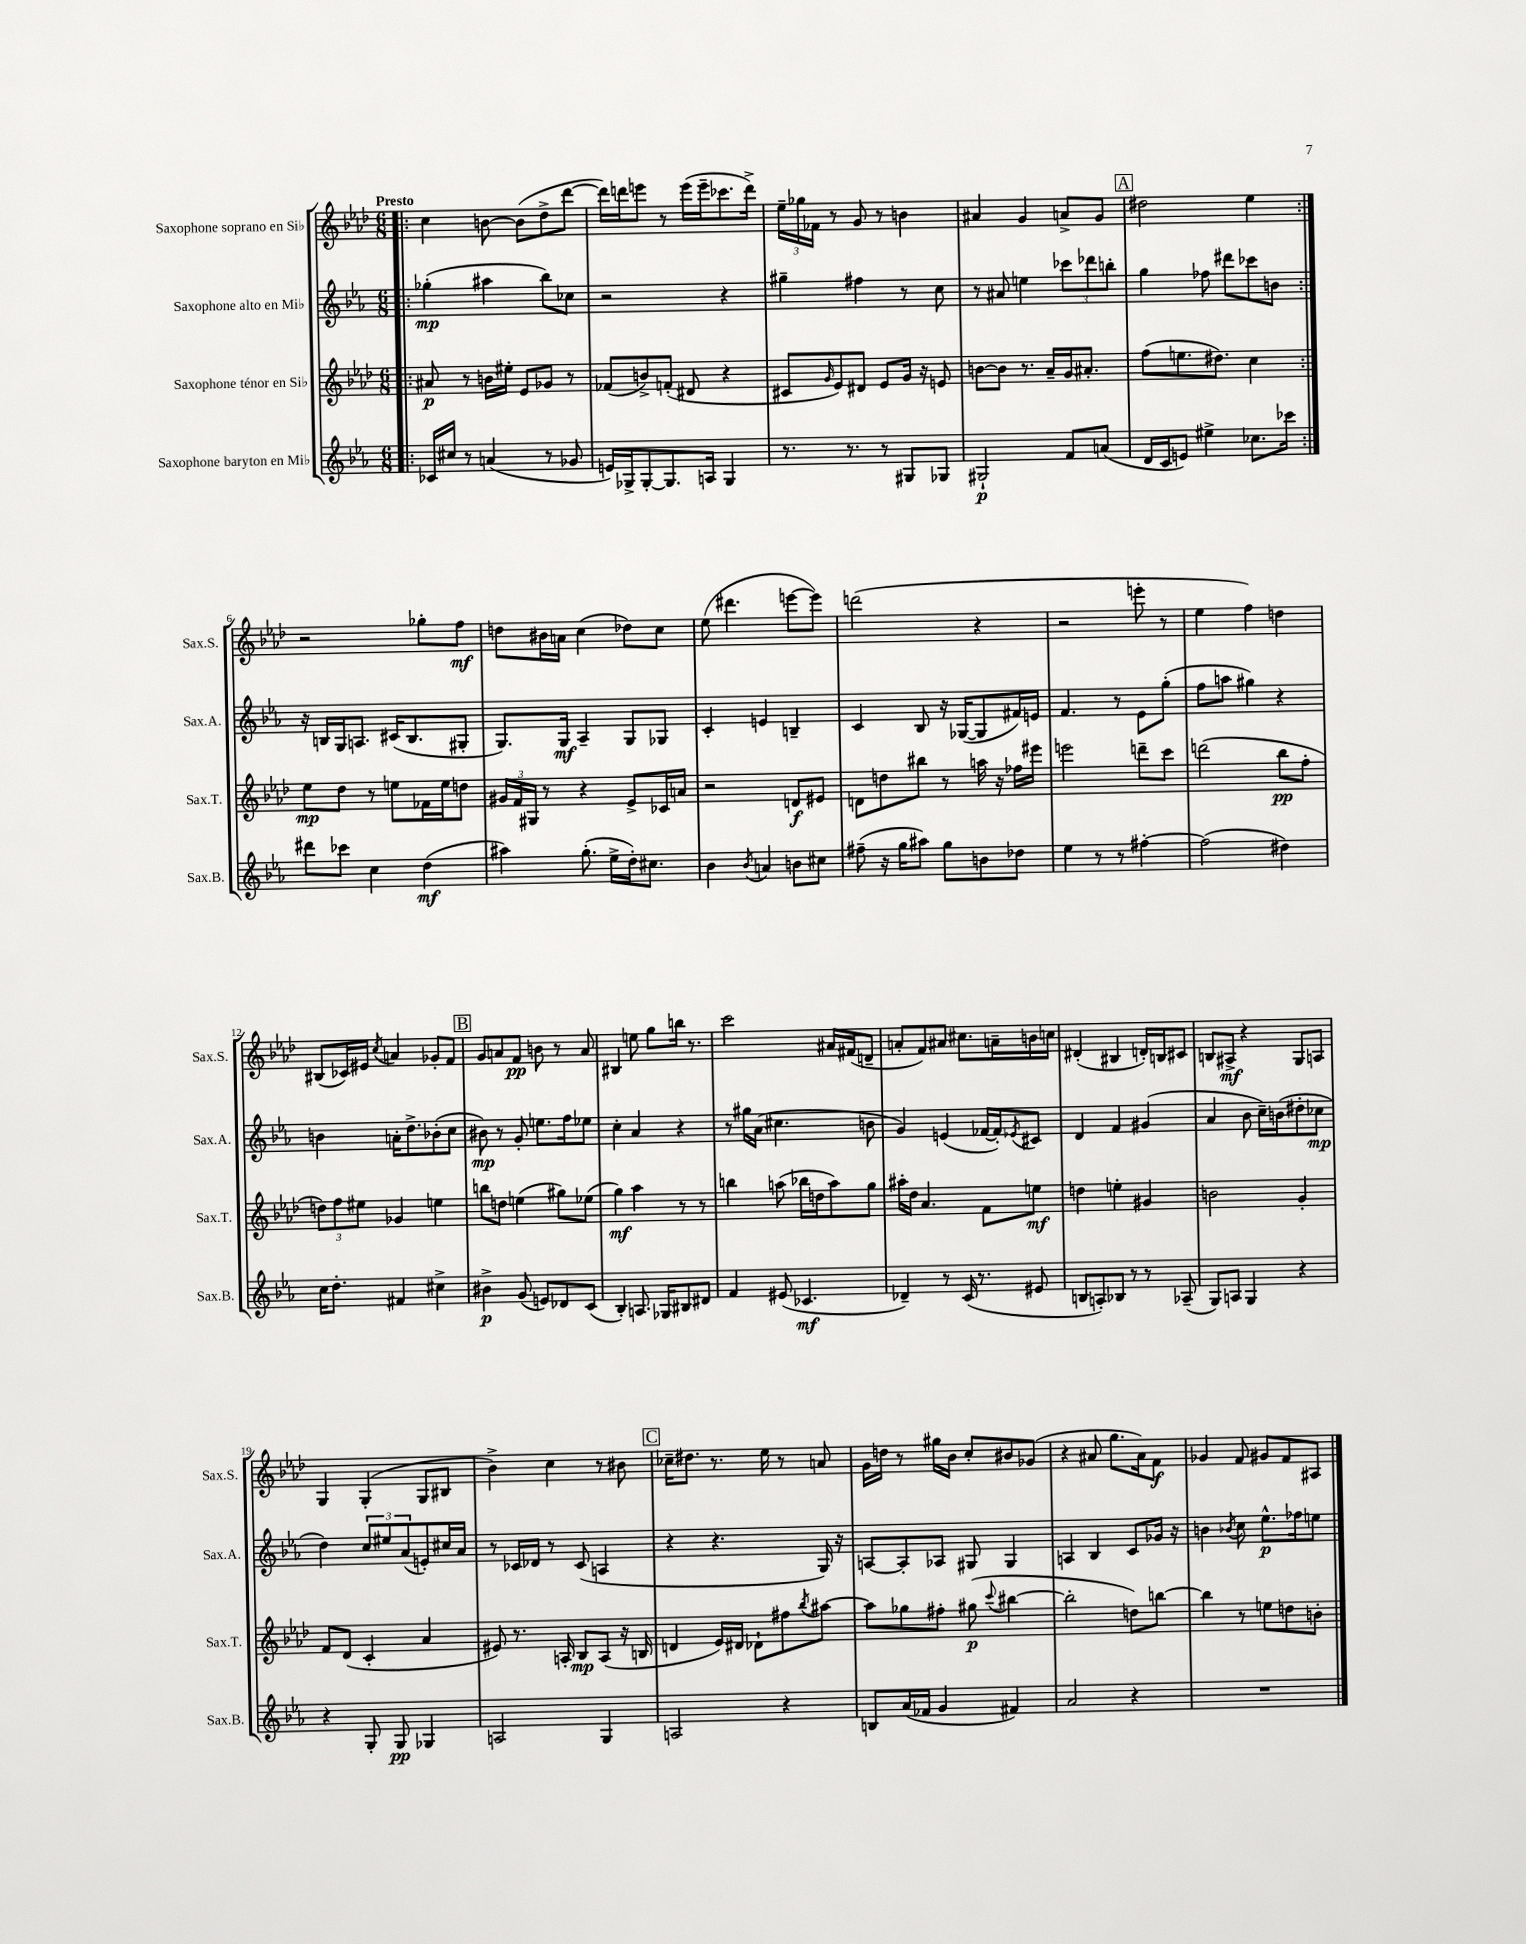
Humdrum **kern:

**kern	**kern	**kern	**kern
*staff4	*staff3	*staff2	*staff1
*clefG2	*clefG2	*clefG2	*clefG2
*k[b-e-a-]	*k[b-e-a-d-]	*k[b-e-a-]	*k[b-e-a-d-]
*M6/8	*M6/8	*M6/8	*M6/8
=!|:	=!|:	=!|:	=!|:
16c-	8a#	(4gg-'	4cc
16cc#	.	.	.
8r	8r	.	.
(4a	16b	4aa#	[8b
.	16ee#'	.	.
.	8e-	.	(8b]
8r	8g-	8bb-)	8dd-^
8g-	8r	8cc-	[8ddd-
=	=	=	=
16e)	(8f-	2r	16ddd-])
16G-^	.	.	16ddd
[8G-'	8b^)	.	8eee
8.G-]	(8f'	.	8r
.	8d#	.	(16eee
16A	.	.	16eee~
4G-	4r	4r	8.ccc-
.	.	.	16ddd^)
=	=	=	=
8.r	8c#	4gg#~	24ee-~
.	.	.	24gg-
.	.	.	24f-
.	16qqg	.	.
.	8e-)	.	8r
8.r	.	.	.
.	8d#	4ff#	8g
8r	8e-	.	8r
8G#	16g	8r	4b
.	16r	.	.
8G-	8e	8cc	.
=	=	=	=
2G#`	[8b	8r	4a#
.	8b]	8a#	.
.	8.r	4ee	4g
.	16a-~	.	.
8f	16g	12ccc-	8a^
.	8.a#'	.	.
.	.	12ddd-	.
(8a	.	.	8g
.	.	12bb'	.
=	=	=	=
16d	(8ff	4gg	2dd#
16c	.	.	.
8e)	8.ee	.	.
4ee#^	.	8ff-	.
.	8.dd#)	.	.
.	.	8ddd#	.
8.cc-	4cc	8ccc-	4ee-
.	.	8b	.
16ccc-	.	.	.
=:|!	=:|!	=:|!	=:|!
8ddd#	8ee-	16r	2r
.	.	16B	.
8ccc-	8dd-	16G	.
.	.	8.A	.
4cc	8r	.	.
.	8ee	(16c#	.
.	.	8.B	.
(4dd	16f-	.	8gg-'
.	16ee	.	.
.	8dd	8G#'	8ff
=	=	=	=
4aa#)	24g#	8.G)	8dd
.	24f	.	.
.	24G#	.	.
.	8r	.	16b#
.	.	16G	16a
(8.gg'	4r	4A-~	(4cc
16ee-^	.	.	.
16dd')	8e-^	8G	8dd-)
8.cc#	.	.	.
.	16c-	8G-	8cc
.	16a	.	.
=	=	=	=
4b-	2r	4c'	(8ee-
.	.	.	4.ddd#
8qb-	.	.	.
4a	.	4e	.
8b	8d	4B~	[8eee
8cc#	8e#	.	8eee])
=	=	=	=
(8ff#~	8d	4c	(2ddd
16r	8dd	.	.
16gg	.	.	.
8aa#)	8bb#	8B-	.
8gg	8r	16r	.
.	.	([16G-	.
8b	16aa	8G-]	4r
.	16r	.	.
8dd-	16ff-	16f#)	.
.	16eee#	16e	.
=	=	=	=
4ee-	2eee	4.f	2r
8r	.	.	.
8r	.	8r	.
[4ff#'	8ddd~	8e-	8eee'
.	8ccc	(8gg'	8r
=	=	=	=
(2ff#]	(2ddd	8ff	4ee-
.	.	8aa	.
.	.	4gg#)	4ff)
4dd#)	8bb-	4r	4dd
.	8ff'	.	.
=	=	=	=
16cc	12dd)	4b	(8B#
8.dd'	.	.	.
.	12ff	.	.
.	.	.	16c-)
.	12ee#	.	.
.	.	.	16e#
.	.	.	8qcc
4f#	4g-	16a'	4a
.	.	8.dd^	.
4cc#^	4ee	(8b-'	8g-'
.	.	8cc	8f
=	=	=	=
4b#^	8bb	8b#)	8g
.	8dd	8r	8a
(8g	(4ee	8g'	8f
8e)	.	8.ee	8b
8d-	8gg#)	.	8r
.	.	16ff	.
(8c	(8ee-	8ee-	8a
=	=	=	=
4B-')	4gg)	4cc'	4B#
8.A	4aa-	4a-	8ee
.	.	.	8gg
16G-	.	.	.
8B#	8r	4r	16bb
.	.	.	8.r
8d#	8r	.	.
=	=	=	=
4f	4bb	8r	2ccc
.	.	16gg#	.
.	.	(16a-	.
(8e#	(8aa	4.cc#	.
4.c-	16bb-	.	.
.	16dd	.	.
.	8aa)	.	16a#
.	.	.	(16f#
.	8gg	8b	8d~
=	=	=	=
4d-~)	16aa#'	4g)	8a'
.	16dd-	.	.
.	4.a-	.	8f)
8r	.	(4e	8a#
(16c	.	.	8.cc#
8.r	.	.	.
.	8f	[16f-	.
.	.	16f-'])	16a~
.	.	8qe-	.
8e#	8ee	8c#	16b
.	.	.	16cc
=	=	=	=
8B	4dd	4d	(4d#'
8A')	.	.	.
8B-	4ee'	4f	4B#
8r	.	.	.
8r	4g#	(4g#	16d')
.	.	.	16B
(8A-~	.	.	8c#
=	=	=	=
8G)	2b	4a-	8B
8A	.	.	8A#^
4G	.	8b-	4r
.	.	16cc~)	.
.	.	(16b	.
4r	4g'	8dd#'	8G
.	.	8cc-	8A
=	=	=	=
4r	8f	4dd)	4G
.	(8d-	.	.
8G'	4c'	12cc	(4G'
.	.	12ee#	.
8G	.	.	.
.	.	(12a-	.
4G-	4a-	8e')	8G
.	.	16cc#	8B#
.	.	16a-	.
=	=	=	=
2A	8e#)	8r	4b-^)
.	8.r	16c-	.
.	.	16d-	.
.	.	8r	4cc
.	16A'	.	.
.	8B-	(8c-	.
4G	(8A	4A	8r
.	16r	.	8b#
.	16B	.	.
=	=	=	=
2A	4d	4r	16cc-~
.	.	.	8.dd#
.	16e-)	4.r	8.r
.	16d#	.	.
.	8d-`	.	.
.	.	.	16ee-
4r	8ff#	.	8r
.	8qbb-	.	.
.	[8aa#	16G)	8a
.	.	16r	.
=	=	=	=
8B	8aa#]	[8A	16g
.	.	.	16dd
(16a-	8gg-	8A']	8r
16f-	.	.	.
4g	8ff#'	8A-	16gg#
.	.	.	16b-
.	(8gg#	8G#	8cc'
.	8qqccc	.	.
4f#)	[4bb#	4G#	8b#
.	.	.	(8g-
=	=	=	=
2a-	2bb#']	4A	4r
.	.	4B-	8a#
.	.	.	8.gg
4r	8dd)	8c	.
.	.	.	16a#)
.	[8bb	16g-	8f
.	.	16r	.
=	=	=	=
2.r	4bb]	4b	4g-
.	.	8qb-	.
.	8r	8cc	8f
.	8ee	8.ee-^^	8g#
.	8dd	.	8f
.	.	16ff-	.
.	8b'	8ee	8A#
==	==	==	==
*-	*-	*-	*-
